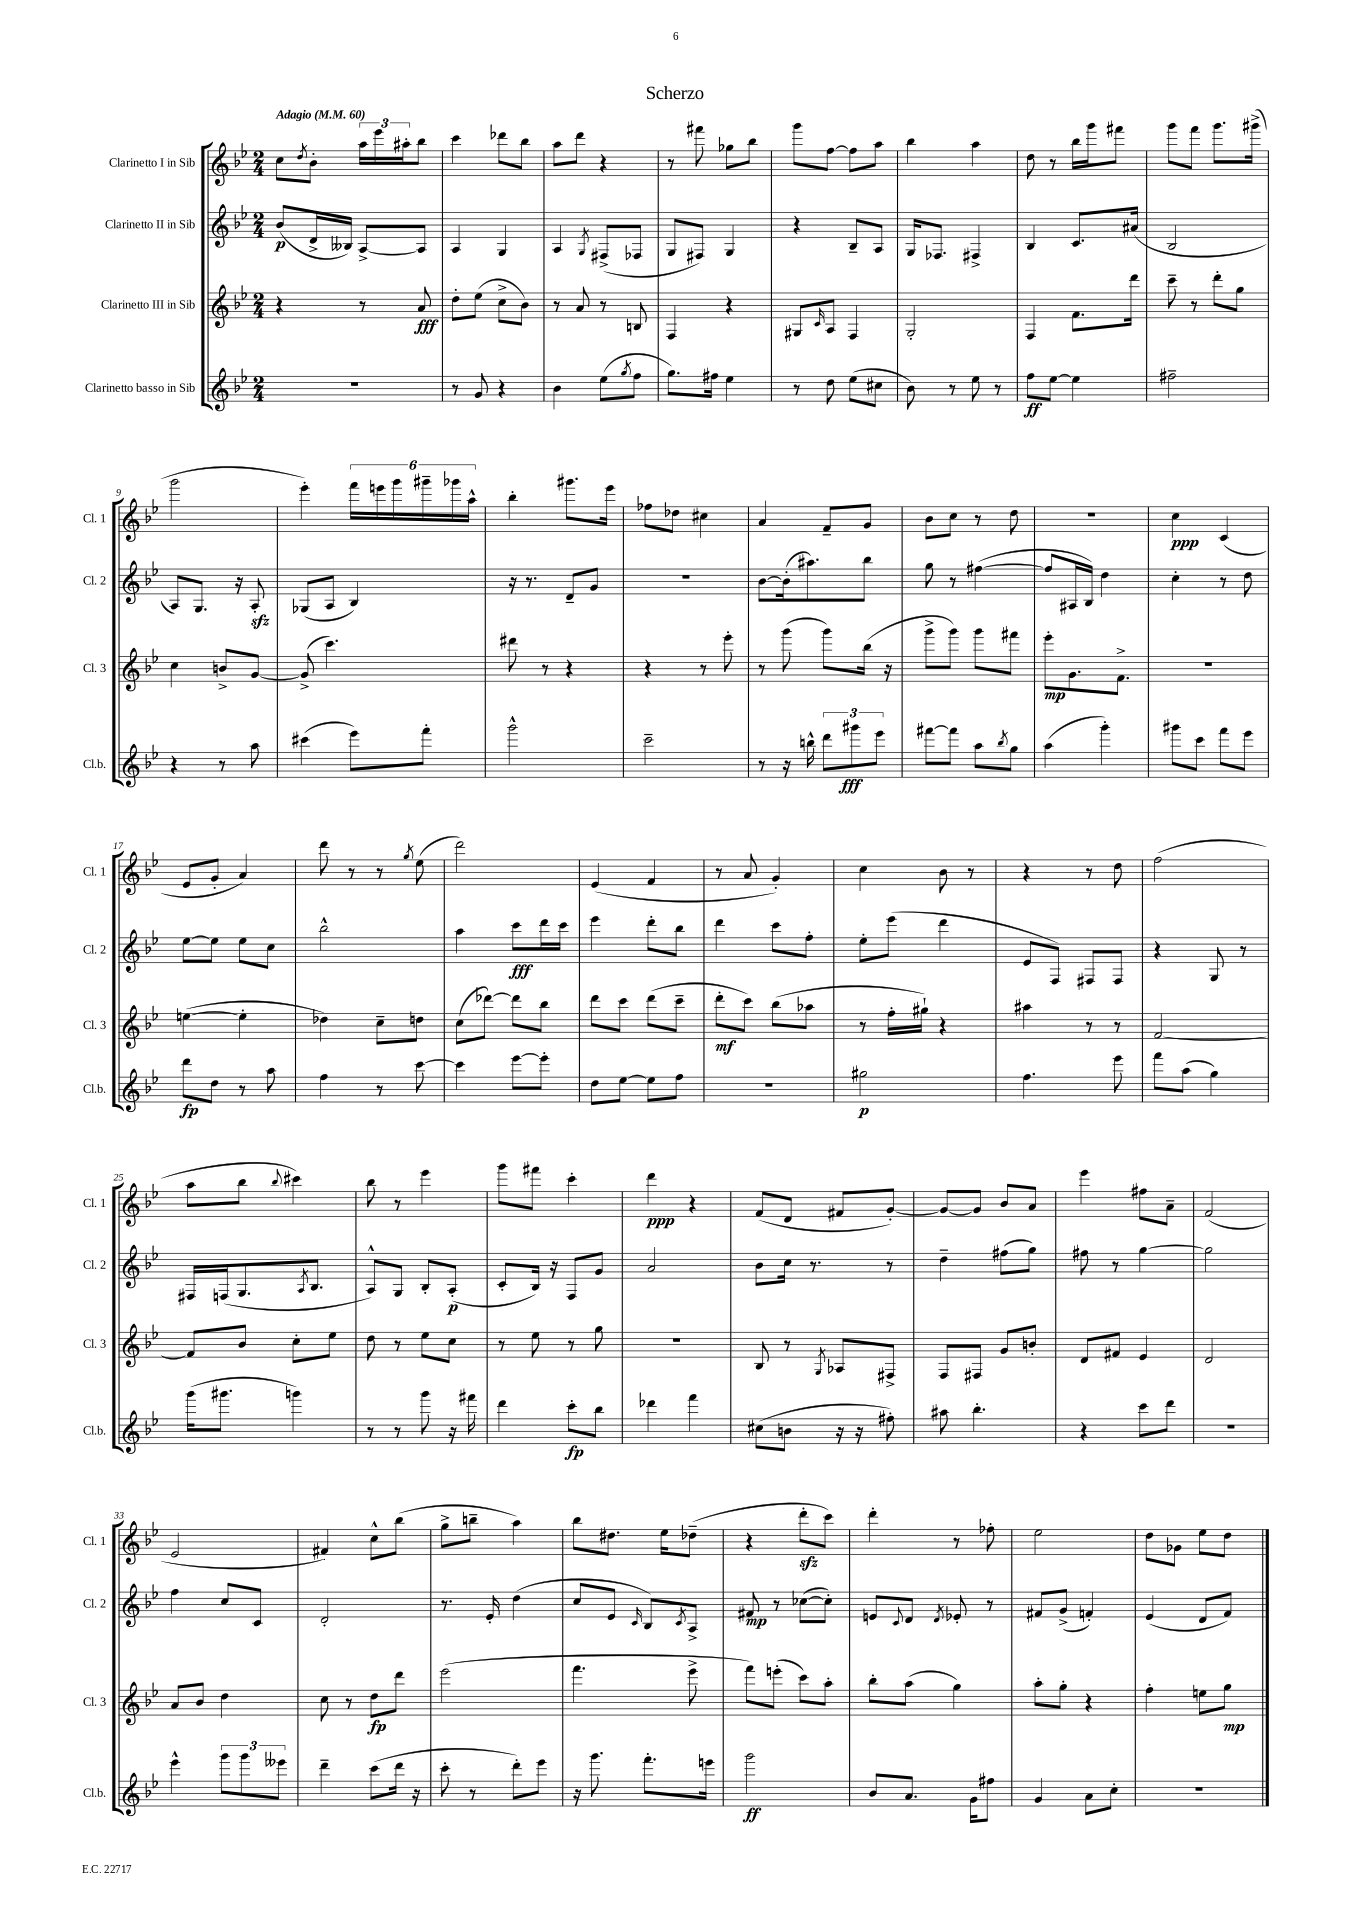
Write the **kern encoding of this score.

**kern	**kern	**kern	**kern
*staff4	*staff3	*staff2	*staff1
*clefG2	*clefG2	*clefG2	*clefG2
*k[b-e-]	*k[b-e-]	*k[b-e-]	*k[b-e-]
*M2/4	*M2/4	*M2/4	*M2/4
*MM60	*MM60	*MM60	*MM60
2r	4r	(8b-	8cc
.	.	.	8qdd
.	.	16d^	8b-'
.	.	16B--)	.
.	8r	[8A^	24aa
.	.	.	24eee-
.	.	.	24aa#'
.	8a	8A]	8bb-
=	=	=	=
8r	8dd'	4A	4ccc
8g	(8ee-	.	.
4r	8cc^	4G	8ddd-
.	8b-)	.	8bb-
=	=	=	=
4b-	8r	4A	8aa
.	8a	.	8ddd
.	.	8qG	.
(8ee-	8r	(8F#^	4r
8qgg	.	.	.
8ff	8B	8F-	.
=	=	=	=
8.gg)	4F	8G	8r
.	.	8F#)	8fff#
16ff#	.	.	.
4ee-	4r	4G	8gg-
.	.	.	8bb-
=	=	=	=
8r	8G#	4r	8ggg
.	16qqc	.	.
8dd	8A	.	[8ff
(8ee-	4F	8B-~	8ff]
8cc#	.	8A	8aa
=	=	=	=
8b-)	2G'	16G	4bb-
.	.	8.F-	.
8r	.	.	.
8ee-	.	4F#^	4aa
8r	.	.	.
=	=	=	=
8ff	4F	4B-	8dd
[8ee-	.	.	8r
4ee-]	8.f	8.c	16bb-
.	.	.	16ggg
.	.	.	8fff#
.	16ddd	(16a#	.
=	=	=	=
2ff#~	8ccc~	2B-	8ggg
.	8r	.	8fff
.	8ddd'	.	8.ggg
.	8gg	.	.
.	.	.	(16ggg#^
=	=	=	=
4r	4cc	8A)	2ggg
.	.	8.G	.
8r	8b^	.	.
.	.	16r	.
8aa	[8g	8A'	.
=	=	=	=
(4ccc#	(8g^]	(8G-	4eee-')
.	4.ccc)	8A	.
8eee-)	.	4B-)	24fff
.	.	.	24eee
.	.	.	24ggg
8fff'	.	.	24ggg#~
.	.	.	24ggg-
.	.	.	24aa^^
=	=	=	=
2ggg^^	8ddd#	16r	4bb-'
.	.	8.r	.
.	8r	.	.
.	4r	8d~	8.ggg#
.	.	8g	.
.	.	.	16eee-
=	=	=	=
2ccc~	4r	2r	8ff-
.	.	.	8dd-
.	8r	.	4cc#
.	8eee-'	.	.
=	=	=	=
8r	8r	[8b-	4a
16r	(8ggg	(16b-']	.
16bb^^	.	8.aa#)	.
12ddd	8ggg)	.	8f~
12ggg#	.	.	.
.	(16bb-	8bb-	8g
12eee-	.	.	.
.	16r	.	.
=	=	=	=
[8fff#	8ggg^	8gg	8b-
8fff#]	8ggg)	8r	8cc
8aa	8ggg	([4ff#	8r
8qbb-	.	.	.
8gg	8fff#	.	8dd
=	=	=	=
(4aa	8eee-'	8ff#]	2r
.	8.g	16A#	.
.	.	16B-)	.
4ggg')	.	4dd	.
.	8.f^	.	.
=	=	=	=
8ggg#	2r	4cc'	4cc
8ccc	.	.	.
8fff	.	8r	(4c
8eee-	.	8dd	.
=	=	=	=
8ddd	([4ee	[8ee-	8e-
8dd	.	8ee-]	8g'
8r	4ee']	8ee-	4a)
8aa	.	8cc	.
=	=	=	=
4ff	4dd-)	2bb-^^	8ddd
.	.	.	8r
8r	8cc~	.	8r
.	.	.	8qgg
[8ccc	8dd	.	(8ee-
=	=	=	=
4ccc]	(8cc	4aa	2ddd)
.	[8ddd-)	.	.
[8eee-	8ddd-]	8ccc	.
8eee-']	8bb-	16ddd	.
.	.	16ccc	.
=	=	=	=
8dd	8ddd	4eee-	(4e-
[8ee-	8ccc	.	.
8ee-]	(8ddd	8ddd'	4f
8ff	8ccc~	8bb-	.
=	=	=	=
2r	8ddd'	4ddd	8r
.	8ccc)	.	8a
.	(8bb-	8ccc	4g')
.	8aa-	8ff'	.
=	=	=	=
2gg#	8r	8ee-'	4cc
.	16ff'	(8eee-	.
.	16gg#`)	.	.
.	4r	4ddd	8b-
.	.	.	8r
=	=	=	=
4.ff	4aa#	8e-	4r
.	.	8F)	.
.	8r	8F#	8r
8eee-	8r	8F#	8dd
=	=	=	=
8fff	[2f	4r	(2ff
(8aa	.	.	.
4gg)	.	8G	.
.	.	8r	.
=	=	=	=
(16ggg	8f]	16F#	8aa
8.ggg#	.	(16F	.
.	8b-	8.G	8bb-
.	.	.	8qqbb-
4ggg)	8cc'	.	4ccc#)
.	.	8qA	.
.	.	8.B-	.
.	8ee-	.	.
=	=	=	=
8r	8dd	8A^^)	8bb-
8r	8r	8G	8r
8ggg	8ee-	8B-'	4eee-
16r	8cc	(8A'	.
16fff#	.	.	.
=	=	=	=
4ddd	8r	8c'	8ggg
.	8ee-	16B-)	8fff#
.	.	16r	.
8ccc'	8r	8F	4ccc'
8bb-	8gg	8g	.
=	=	=	=
4ddd-	2r	2a	4ddd
4fff	.	.	4r
=	=	=	=
(8cc#	8B-	8b-	(8f
8b	8r	16cc	8d
.	.	8.r	.
.	8qG	.	.
16r	8A-	.	8f#
16r	.	.	.
8ff#')	8F#^	8r	[8g')
=	=	=	=
8aa#	8F	4dd~	8g_
4.bb-'	8F#	.	8g]
.	8g	(8ff#	8b-
.	8b'	8gg)	8a
=	=	=	=
4r	8d	8ff#	4eee-
.	8f#	8r	.
8ccc	4e-	[4gg	8ff#
8ddd	.	.	8a~
=	=	=	=
2r	2d	2gg]	(2f
=	=	=	=
4eee-^^	8a	4ff	2e-
.	8b-	.	.
12ggg	4dd	8cc	.
12ggg	.	.	.
.	.	8c	.
12eee--	.	.	.
=	=	=	=
4ddd~	8cc	2d'	4f#)
.	8r	.	.
(8ccc	8dd	.	8cc^^
16ddd	8ddd	.	(8bb-
16r	.	.	.
=	=	=	=
8ccc'	(2eee-	8.r	8gg^
8r	.	.	8bb~
.	.	16e-'	.
8ddd')	.	(4dd	4aa)
8eee-	.	.	.
=	=	=	=
16r	4.fff	8cc	8bb-
8.ggg	.	.	.
.	.	8e-	8.dd#
.	.	16qqc	.
8.fff'	.	8B-)	.
.	.	.	16ee-
.	.	8qc	.
.	8eee-^	8A^	(8dd-~
16eee	.	.	.
=	=	=	=
2ggg	8fff)	8f#	4r
.	(8eee'	8r	.
.	8ccc)	([8cc-	8ddd'
.	8aa'	8cc-'])	8ccc)
=	=	=	=
8b-	8bb-'	8e	4ddd'
.	.	8qqc	.
8.a	(8aa	8d	.
.	.	8qd	.
.	4gg)	8e-'	8r
16g	.	.	.
8ff#	.	8r	8ff-'
=	=	=	=
4g	8aa'	8f#	2ee-
.	8gg'	(8g^	.
8a	4r	4f')	.
8cc'	.	.	.
=	=	=	=
2r	4ff'	(4e-	8dd
.	.	.	8g-
.	8ee	8d	8ee-
.	8gg	8f)	8dd
==	==	==	==
*-	*-	*-	*-
